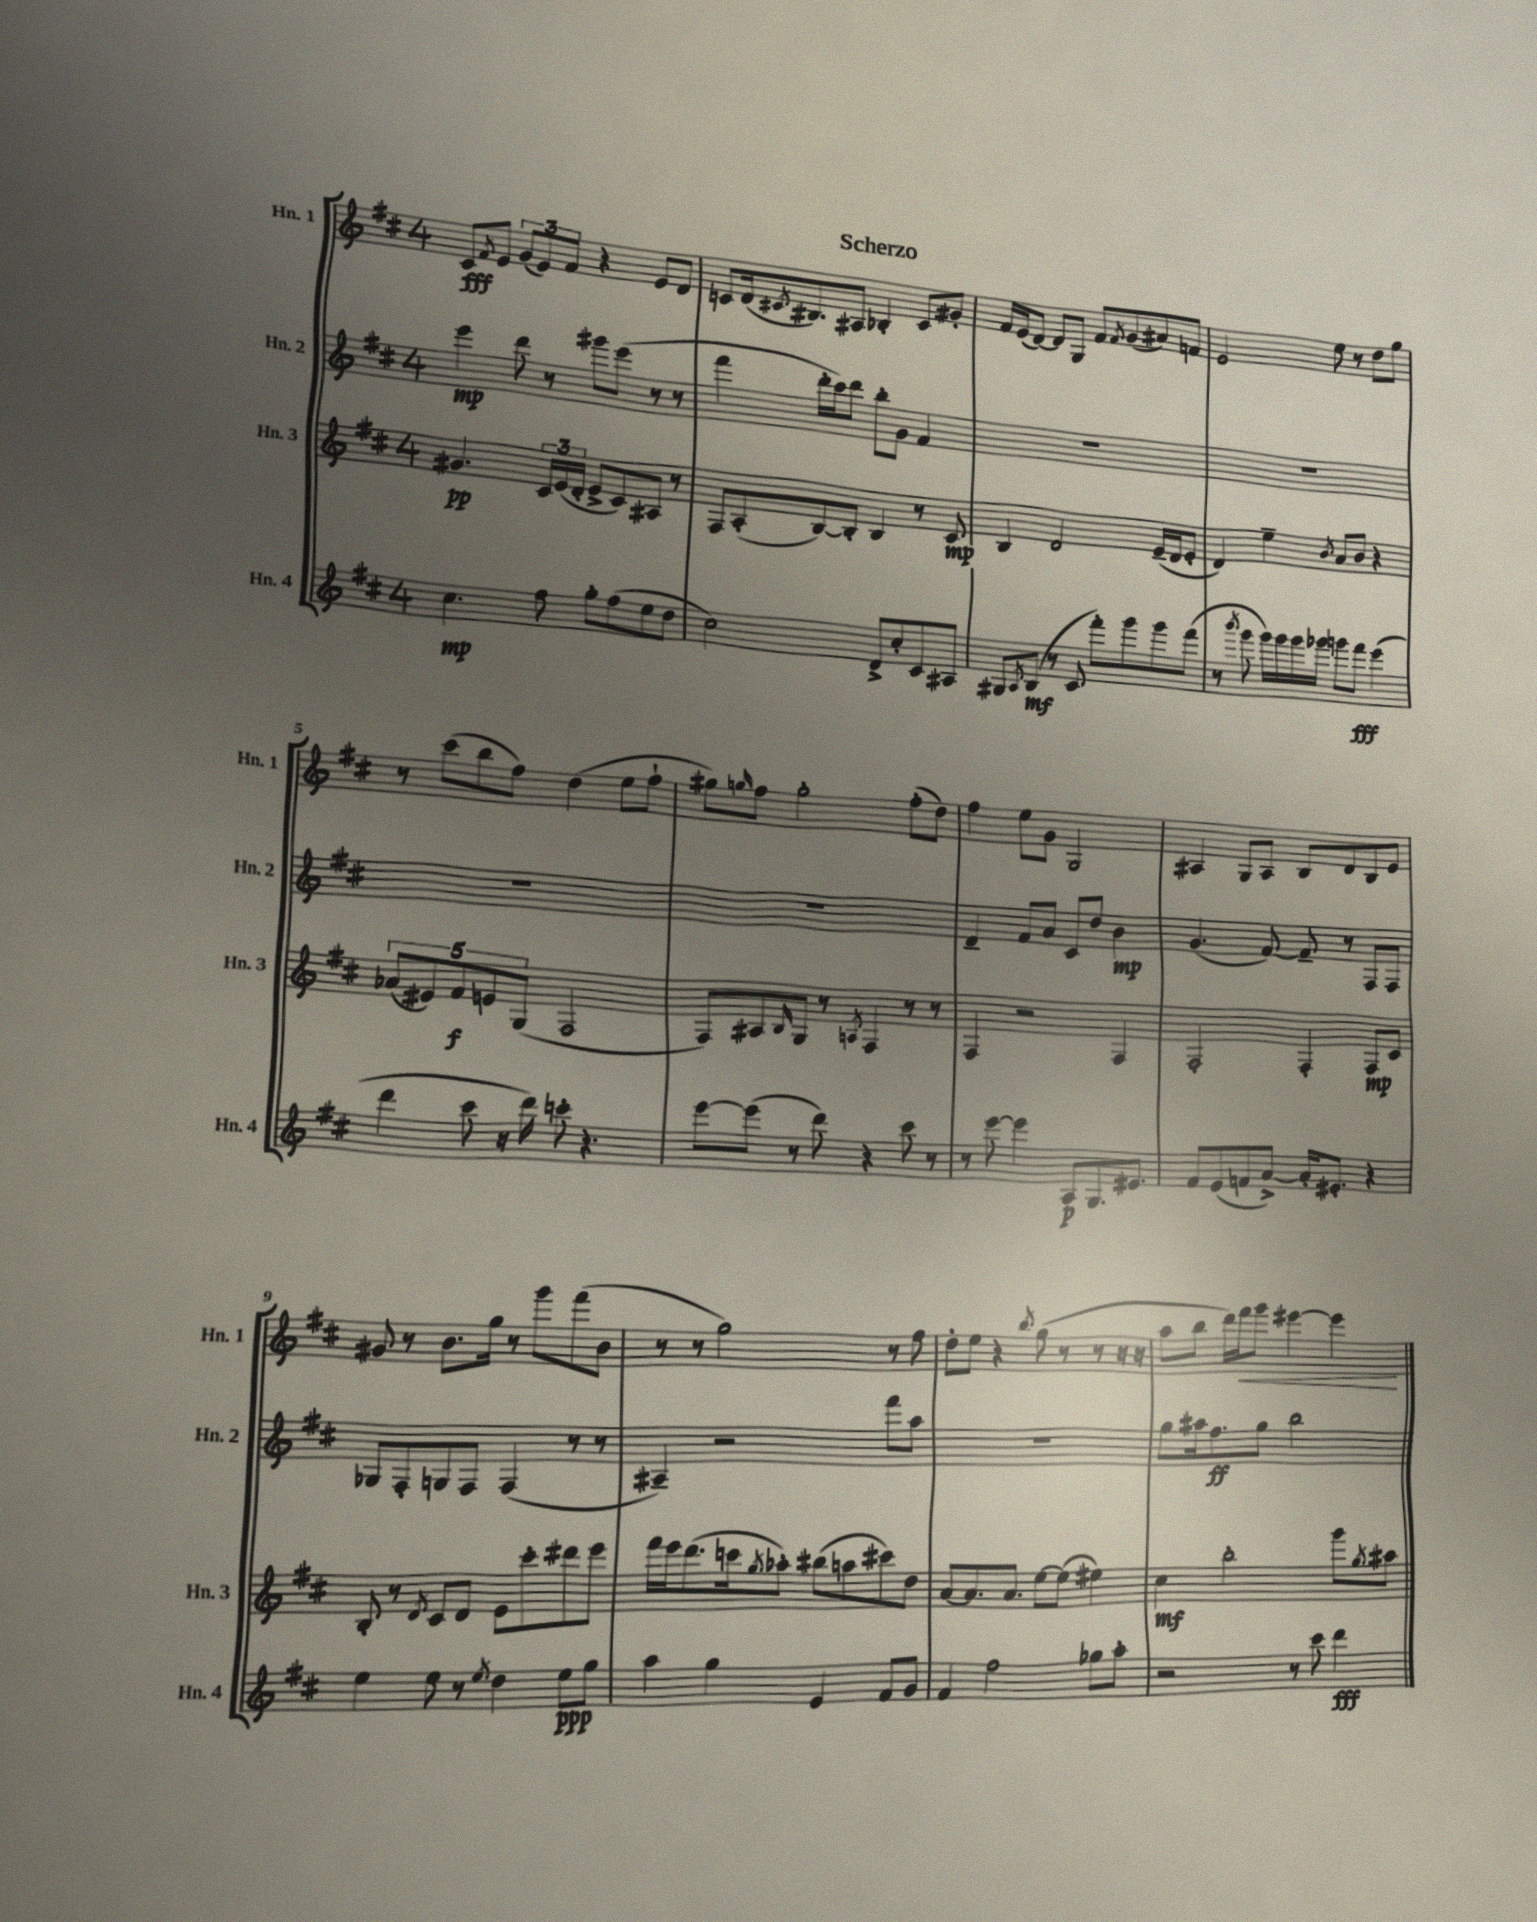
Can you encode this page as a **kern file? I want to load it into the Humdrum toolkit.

**kern	**kern	**kern	**kern
*staff4	*staff3	*staff2	*staff1
*clefG2	*clefG2	*clefG2	*clefG2
*k[f#c#]	*k[f#c#]	*k[f#c#]	*k[f#c#]
*M4/4	*M4/4	*M4/4	*M4/4
4.cc#	4.g#	4eee	8c#
.	.	.	8qf#
.	.	.	8e
.	.	8ddd	(12g
.	.	.	12e)
8ff#	24c#	8r	.
.	(24e	.	12f#
.	24d'	.	.
8gg'	8e^	8ggg#	4r
(8ff#	8c#)	(8eee	.
8ee	8A#	8r	8e
8dd	8r	8r	8d
=	=	=	=
2cc#)	8F#	4fff#	8c
.	(8A'	.	(16d
.	.	.	8qc#
.	.	.	8.B#)
.	[8B)	16ddd'	.
.	.	16ccc#)	.
.	8B']	8ddd	8A#
8d^	4B	8bb'	4B-'
8cc#'	.	8g	.
8c#	8r	4f#	8c#
8A#	8c#	.	8g#'
=	=	=	=
8G#	4B	1r	16f#
.	.	.	(16e
8qA	.	.	.
(8B	.	.	[8d)
8r	2d	.	8d]
8c#	.	.	8G
8fff#')	.	.	8f#
.	.	.	8qf#
8ggg	.	.	(8g
8ggg	(16e~	.	8a#)
.	16d	.	.
(8fff#	8e'	.	8f
=	=	=	=
8r	4d)	1r	2e
8qbbb	.	.	.
8ggg	.	.	.
16ggg)	4ee~	.	.
16ggg	.	.	.
16ggg	.	.	.
16ggg-	.	.	.
.	8qb	.	.
8ggg	8a	.	8ee
8fff#	8b	.	8r
(4eee	4r	.	8dd
.	.	.	8gg
=	=	=	=
4ddd	(10a-	1r	8r
.	10e#)	.	.
.	.	.	(8ccc#
.	10f#	.	.
8ccc#	.	.	8bb
.	10e	.	.
16r	.	.	8ff#)
.	(10G	.	.
16ddd)	.	.	.
8ccc'	2F#	.	(4dd
4.r	.	.	.
.	.	.	8ee
.	.	.	8ff#`
=	=	=	=
[8eee	8F#)	1r	8gg#)
.	.	.	16qqgg
(8eee]	8A#	.	8ff#
.	16qqB	.	.
8r	8G	.	2gg'
8ddd)	8r	.	.
.	8qA	.	.
4r	4F#	.	.
8ccc#	8r	.	(8ff#'
8r	8r	.	8dd)
=	=	=	=
8r	4F#	4d~	4ff#
[8eee	.	.	.
4eee]	2r	8f#	8ee
.	.	8a	8g
8A	.	8c#	2G
8.G	.	8dd	.
.	4F#	4b	.
8.e#	.	.	.
=	=	=	=
8f#	2F#'	(4.g	4A#
(8e	.	.	.
8f	.	.	8G
[8a^)	.	[8f#)	8A#
16a']	4F#'	8f#~]	8B
8.e#'	.	.	.
.	.	8r	8d
4r	8F#	8F#	8B
.	8c#	8F#	8e
=	=	=	=
4ee	8B'	8G-	8g#
.	8r	8F#'	8r
.	8qd	.	.
8ee	8c#	8G	8.b
8r	8d	8F#	.
.	.	.	16gg
8qee	.	.	.
4dd	8e	(4F#	8r
.	8ccc#'	.	8ggg
8ee	8ddd#	8r	(8fff#
8gg	8eee	8r	8b
=	=	=	=
4aa	16fff#	4A#~)	8r
.	16eee	.	.
.	(8.ddd	.	8r
4gg	.	2r	2gg)
.	16ccc	.	.
.	8qgg	.	.
.	8aa-')	.	.
4e	(8bb#	.	.
.	8aa	.	.
8f#	8ccc#)	8fff#	8r
8g	8dd	8aa	8ff#
=	=	=	=
4f#	[8a	1r	8dd'
.	8.a]	.	8ee
2ff#	.	.	4r
.	8.a	.	.
.	.	.	8qbb
.	[8ee	.	(8gg
.	(8ee]	.	8r
8gg-	4ee#)	.	8r
8aa'	.	.	16r
.	.	.	16r
=	=	=	=
2r	4cc#	8gg	8aa
.	.	16aa#	8bb
.	.	8.ff#	.
.	2bb'	.	16ddd)
.	.	.	16fff#
.	.	8gg	8ggg
8r	.	2bb	[4eee#
8ccc#	.	.	.
4ddd	8ggg	.	4eee#]
.	8qgg	.	.
.	8aa#	.	.
==	==	==	==
*-	*-	*-	*-
